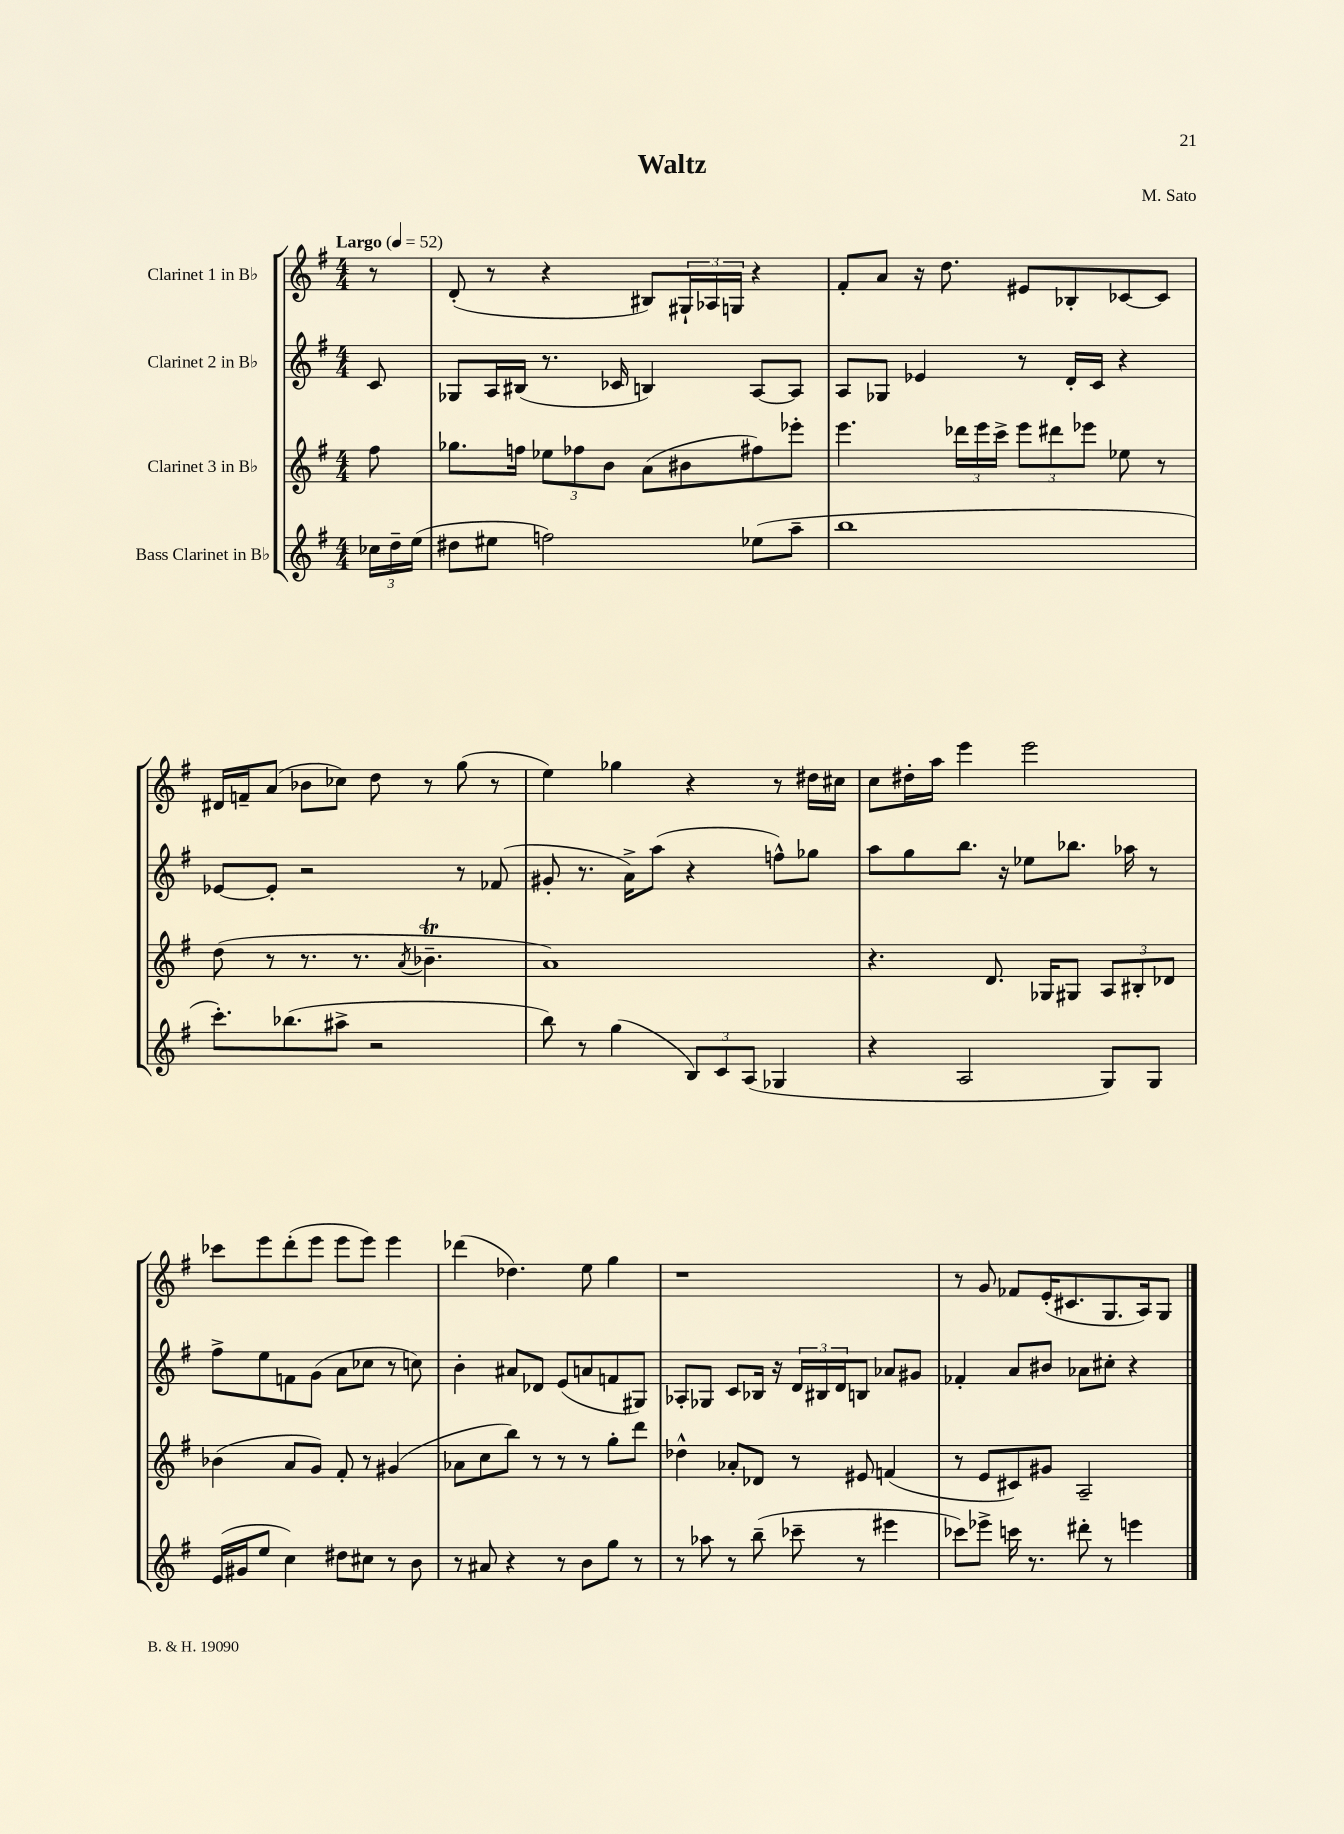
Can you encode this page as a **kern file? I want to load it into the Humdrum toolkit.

**kern	**kern	**kern	**kern
*staff4	*staff3	*staff2	*staff1
*clefG2	*clefG2	*clefG2	*clefG2
*k[f#]	*k[f#]	*k[f#]	*k[f#]
*M4/4	*M4/4	*M4/4	*M4/4
*MM52	*MM52	*MM52	*MM52
24cc-	8ff#	8c	8r
24dd~	.	.	.
(24ee	.	.	.
=	=	=	=
8dd#	8.gg-	8G-	(8d'
8ee#	.	16A	8r
.	16ff	(16B#	.
2ff)	12ee-	8.r	4r
.	12ff-	.	.
.	12b	.	.
.	.	16c-	.
.	(8a	4B)	8B#)
.	8b#	.	24G#`
.	.	.	24A-
.	.	.	24G
(8ee-	8ff#)	[8A	4r
8aa~	8eee-'	8A]	.
=	=	=	=
1bb	4.eee	8A	8f#'
.	.	8G-	8a
.	.	4e-	16r
.	.	.	8.dd
.	24ddd-	.	.
.	24eee	.	.
.	24ccc^	.	.
.	12eee	8r	8e#
.	12ddd#	.	.
.	.	16d'	8B-'
.	12eee-	.	.
.	.	16c	.
.	8ee-	4r	[8c-
.	8r	.	8c-]
=	=	=	=
8.ccc')	(8dd	[8e-	16d#
.	.	.	16f~
.	8r	8e-']	(8a
(8.bb-	.	.	.
.	8.r	2r	8b-
8aa#^	.	.	8cc-)
.	8.r	.	.
2r	.	.	8dd
.	8qa	.	.
.	4.b-~	.	8r
.	.	8r	(8gg
.	.	(8f-	8r
=	=	=	=
8bb)	1a)	8g#'	4ee)
8r	.	8.r	.
(4gg	.	.	4gg-
.	.	16a^)	.
.	.	(8aa	.
12B)	.	4r	4r
12c	.	.	.
(12A	.	.	.
4G-	.	8ff^^)	8r
.	.	8gg-	16dd#
.	.	.	16cc#
=	=	=	=
4r	4.r	8aa	8cc
.	.	8gg	16dd#'
.	.	.	16aa
2A	.	8.bb	4eee
.	8.d	.	.
.	.	16r	.
.	.	8ee-	2eee
.	16G-	.	.
.	8G#	8.bb-	.
8G)	12A	.	.
.	.	16aa-	.
.	12B#'	.	.
8G	.	8r	.
.	12d-	.	.
=	=	=	=
(16e	(4b-	8ff#^	8ccc-
16g#	.	.	.
8ee	.	8ee	8eee
4cc)	8a	8f	(8ddd'
.	8g)	(8g	8eee
8dd#	8f#'	8a	8eee
8cc#	8r	8cc-	8eee)
8r	(4g#	8r	4eee
8b	.	8cc)	.
=	=	=	=
8r	8a-	4b'	(4ddd-
8a#	8cc	.	.
4r	8bb)	8a#	4.dd-)
.	8r	8d-	.
8r	8r	(8e	.
8b	8r	8a	8ee
8gg	8gg'	8f	4gg
8r	8ddd	8G#)	.
=	=	=	=
8r	4dd-^^	8A-'	1r
8aa-	.	8G-	.
8r	8a-'	8c	.
(8bb~	8d-	16B-	.
.	.	16r	.
8ccc-~	8r	24d	.
.	.	24B#	.
.	.	24d	.
8r	8e#	8B	.
4eee#	(4f	8a-	.
.	.	8g#	.
=	=	=	=
8ccc-)	8r	4f-'	8r
8eee-^	8e	.	8g
16ccc	8c#)	8a	8f-
8.r	.	.	.
.	8g#	8b#	(16e'
.	.	.	8.c#
8ddd#'	2A~	8a-	.
8r	.	8cc#'	8.G
4eee	.	4r	.
.	.	.	16A)
.	.	.	8G
==	==	==	==
*-	*-	*-	*-
